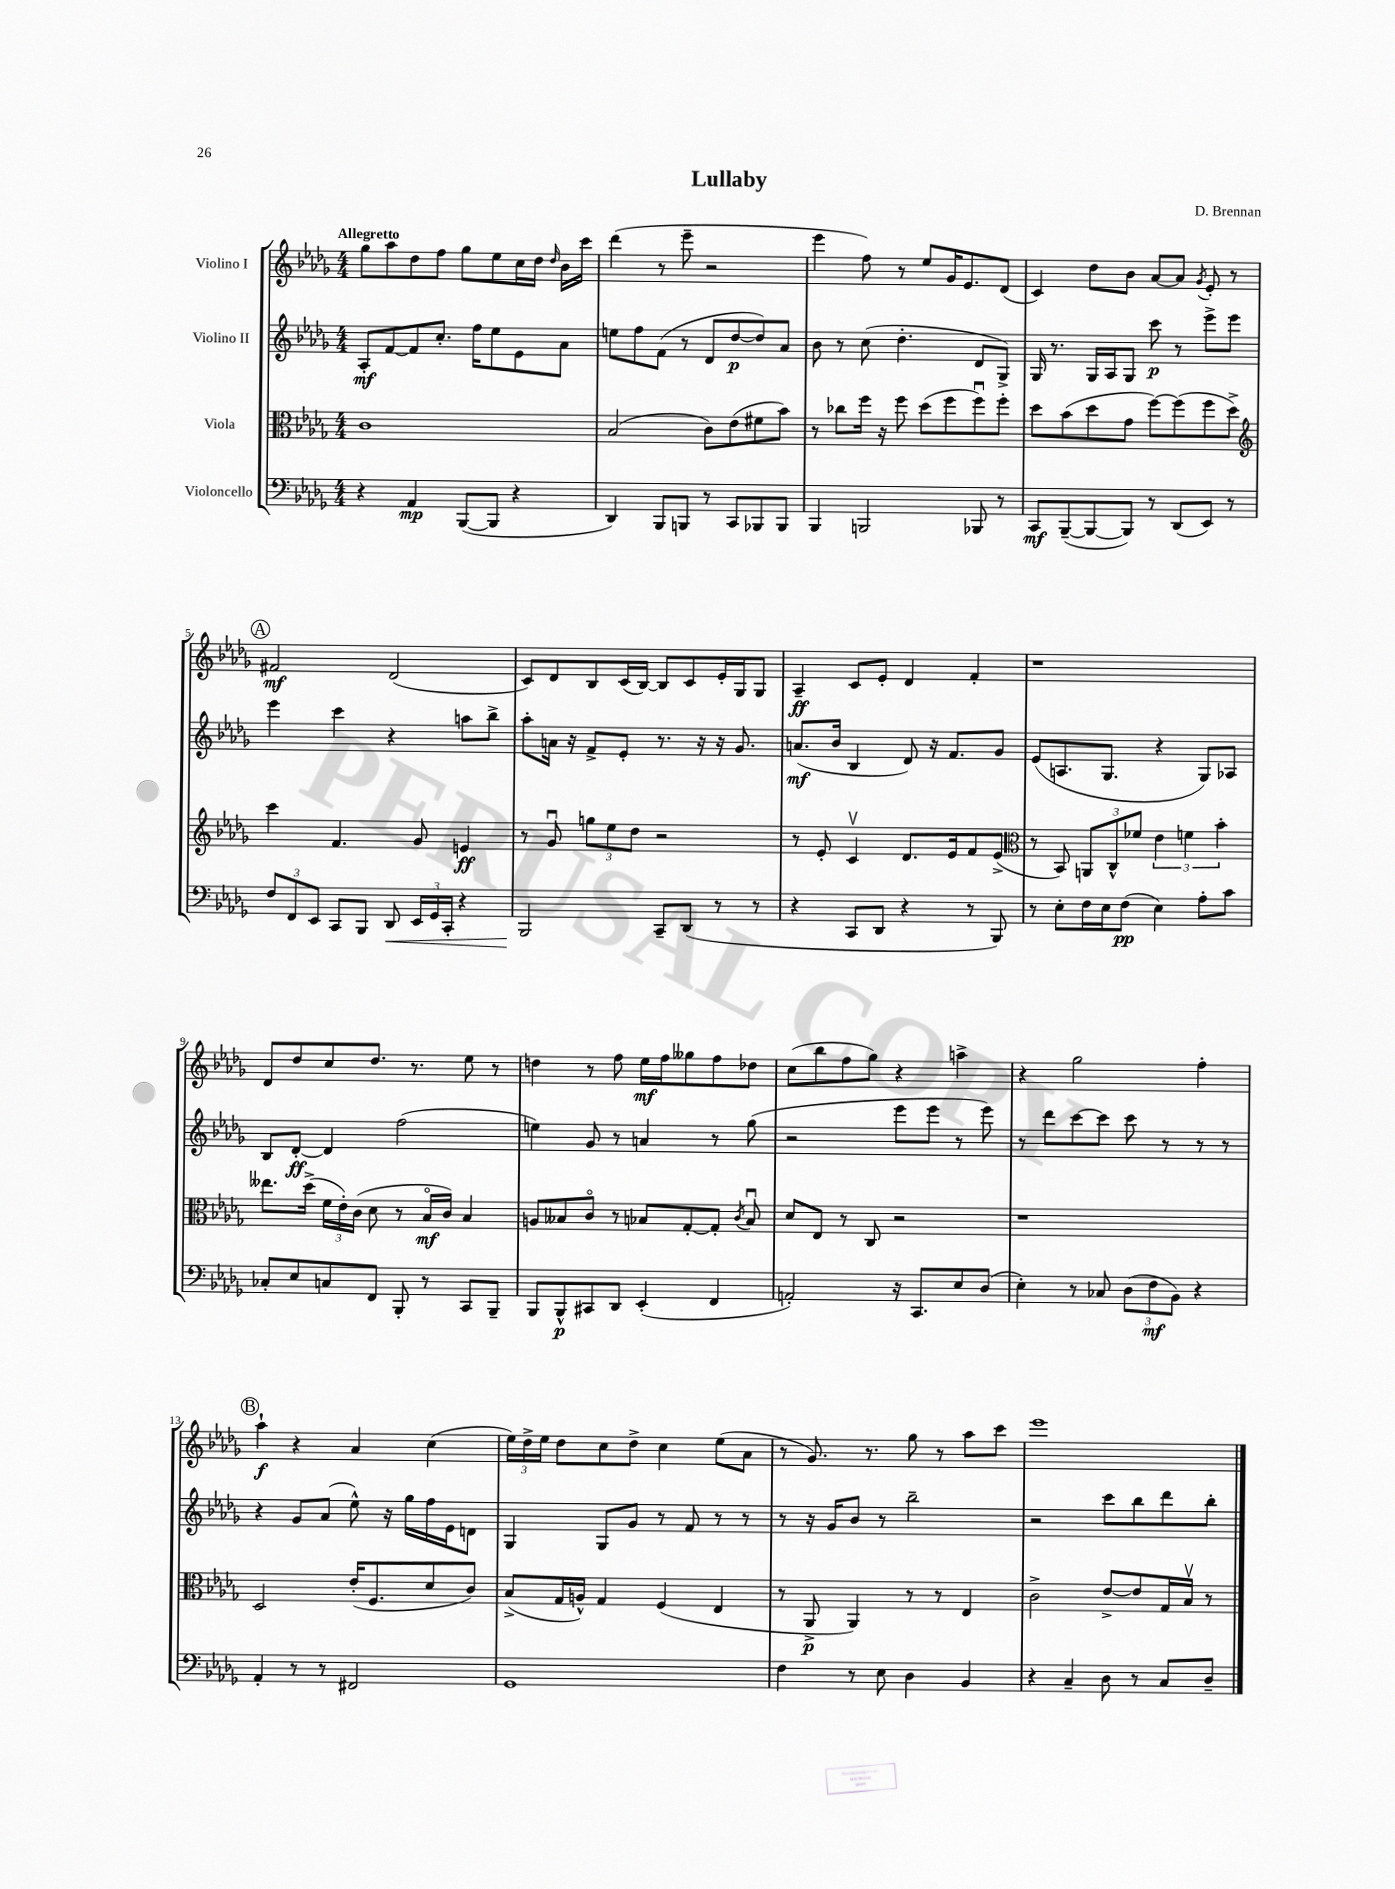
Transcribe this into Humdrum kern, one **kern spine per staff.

**kern	**kern	**kern	**kern
*staff4	*staff3	*staff2	*staff1
*clefF4	*clefC3	*clefG2	*clefG2
*k[b-e-a-d-g-]	*k[b-e-a-d-g-]	*k[b-e-a-d-g-]	*k[b-e-a-d-g-]
*M4/4	*M4/4	*M4/4	*M4/4
4r	1c	8A-'	8gg-
.	.	[8f	8aa-
4AA-	.	8f]	8dd-
.	.	8.cc'	8ff
([8BBB-	.	.	8gg-
.	.	16ff	.
8BBB-]	.	8ee-	8ee-
4r	.	8e-	16cc
.	.	.	16dd-
.	.	.	16qqdd-
.	.	8a-	16b-
.	.	.	16ccc
=	=	=	=
4DD-)	(2B-	8ee	(4ddd-
.	.	8ff	.
8BBB-	.	(8f	8r
8BBB	.	8r	8eee-~
8r	8c)	8d-	2r
8CC	(8e-	[8dd-	.
8BBB-	8f#	8dd-])	.
8BBB-	8b-)	8a-	.
=	=	=	=
4BBB-	8r	8b-	4eee-
.	8cc-	8r	.
2BBB	16ff	(8cc	8ff)
.	16r	.	.
.	8ff	4.dd-'	8r
.	(8dd-	.	8ee-
.	8ff	.	16g-
.	.	.	8.e-
8BBB-	8ffu)	8d-	.
8r	8ff'	8G-^)	(8d-
=	=	=	=
8CC	8dd-	16G-	4c)
.	.	8.r	.
([8BBB-~	(8b-	.	.
8BBB-_	8dd-	16G-	8dd-
.	.	16A-	.
8BBB-])	8g-	8G-	8b-
8r	[8ff)	8ccc	[8a-
(8DD-	(8ff]	8r	8a-]
.	.	.	8qg-
8EE-)	8ff	8eee-^	8e-'
8r	8dd-^)	8eee-	8r
=	=	=	=
*	*clefG2	*	*
12F	4ccc	4eee-	2f#
12FF	.	.	.
12EE-	.	.	.
8CC	4.f	4ccc	.
8BBB-	.	.	.
8DD-	.	4r	(2d-
24EE-	8g-	.	.
24GG-	.	.	.
24CC'	.	.	.
4r	4e	8aa	.
.	.	8bb-^	.
=	=	=	=
2BBB-	8r	8aa-'	8c)
.	8g-u	16a	8d-
.	.	16r	.
.	12gg	8f^	8B-
.	12ee-	.	.
.	.	8e-'	(16c
.	12dd-	.	.
.	.	.	[16B-)
8CC~	2r	8.r	8B-]
(8DD-	.	.	8c
.	.	16r	.
8r	.	16r	16e-'
.	.	8.g-	16G-
8r	.	.	8G-
=	=	=	=
4r	8r	(8.a	4A-~
.	8e-'	.	.
.	.	16b-	.
8CC	4cv	4B-	8c
8DD-	.	.	8e-'
4r	8.d-	8d-)	4d-
.	.	16r	.
.	16e-	8.f	.
8r	8f	.	4f'
8BBB-)	(8e-^	8g-	.
=	=	=	=
*	*clefC3	*	*
8r	8r	(8e-	1r
8E-'	8BB-)	8.A	.
16F	12AA	.	.
16E-	.	8.G-	.
.	12C^^	.	.
(8F	.	.	.
.	12f-	.	.
4E-)	6e-	4r	.
.	6f	.	.
8A-'	.	8G-)	.
.	6b-'	.	.
8c	.	8A-	.
=	=	=	=
8C-'	8.ee--	8B-	8d-
8E-	.	[8d-'	8dd-
.	(16dd-^	.	.
8C	24f	4d-]	8cc
.	24e-')	.	.
.	(24c	.	.
8FF	8d-	.	8.dd-
8BBB-'	8r	(2ff	.
.	.	.	8.r
8r	16B-o	.	.
.	16c)	.	.
8CC	4B-	.	8ee-
8BBB-~	.	.	8r
=	=	=	=
8BBB-	8A	4ee)	4dd
8BBB-^^	8B--	.	.
8CC#	8co	8g-	8r
8DD-	8r	8r	8ff
(4EE-'	8B-	4a	16ee-
.	.	.	16ff
.	[8G-'	.	8gg--
4FF	8G-']	8r	8ff
.	8qc	.	.
.	8B-u	(8gg-	8dd-
=	=	=	=
2AA')	8d-	2r	(8cc
.	8E-	.	8bb-
.	8r	.	8ff
.	8C	.	8gg-)
16r	2r	8eee-	4r
8.CC	.	.	.
.	.	8eee-	.
8E-	.	8r	4aa^
(8D-	.	8eee-)	.
=	=	=	=
4E-')	1r	8r	4r
.	.	8ddd-	.
8r	.	[8ccc	2gg-
8C-	.	8ccc]	.
(12D-	.	8ccc	.
12F	.	.	.
.	.	8r	.
12BB-)	.	.	.
4r	.	8r	4ff'
.	.	8r	.
=	=	=	=
4AA-'	2D-	4r	4aa-`
8r	.	8g-	4r
8r	.	(8a-	.
2FF#	(16e-'	8ee-^^)	4a-
.	8.F	.	.
.	.	16r	.
.	.	16gg-	.
.	8d-	16ff	(4cc
.	.	16e-	.
.	8c)	8d	.
=	=	=	=
1GG-	(8B-^	4G-	24ee-)
.	.	.	24dd-^
.	.	.	24ee-
.	16G-	.	8dd-
.	16A^^)	.	.
.	4G-	8G-	8cc
.	.	8g-	8dd-^
.	(4F	8r	4cc
.	.	8f	.
.	4E-	8r	(8ee-
.	.	8r	8a-
=	=	=	=
4F	8r	8r	8r
.	8AA-^	16r	8.g-)
.	.	16g-	.
8r	4AA-)	8b-	.
.	.	.	8.r
8E-	.	8r	.
4D-	8r	2bb-~	8gg-
.	8r	.	8r
4BB-	4E-	.	8aa-
.	.	.	8ccc
=	=	=	=
4r	2c^	2r	1eee-
4C~	.	.	.
8D-	[8e-^	8ccc	.
8r	8e-]	8bb-	.
8C	16G-	8ddd-	.
.	16B-v	.	.
8D-~	8r	8bb-'	.
==	==	==	==
*-	*-	*-	*-
